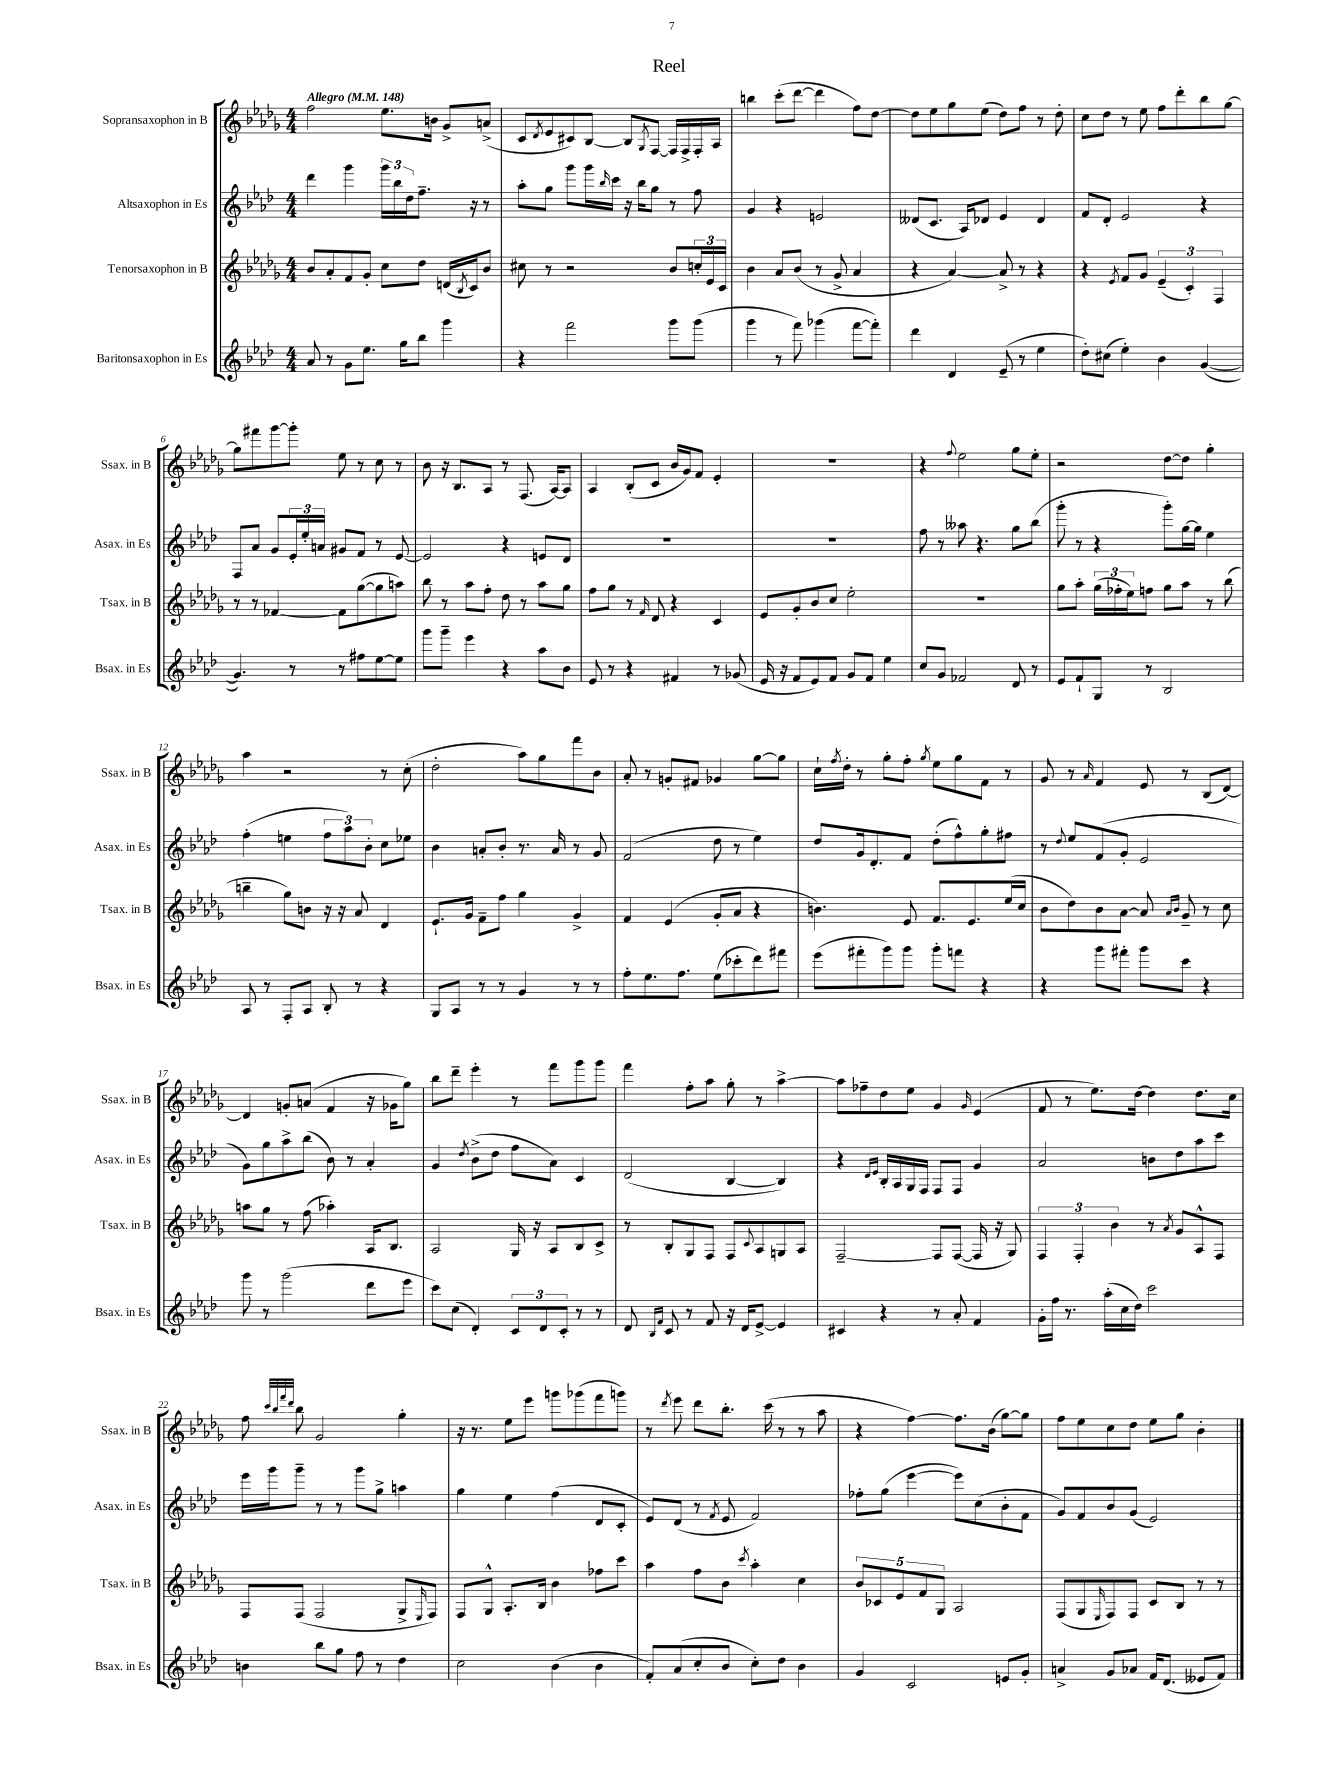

**kern	**kern	**kern	**kern
*part4	*part3	*part2	*part1
*staff4	*staff3	*staff2	*staff1
*I"Baritonsaxophon in Es	*I"Tenorsaxophon in B	*I"Altsaxophon in Es	*I"Sopransaxophon in B
*I'Bsax. in Es	*I'Tsax. in B	*I'Asax. in Es	*I'Ssax. in B
*clefG2	*clefG2	*clefG2	*clefG2
*k[b-e-a-d-]	*k[b-e-a-d-g-]	*k[b-e-a-d-]	*k[b-e-a-d-g-]
*M4/4	*M4/4	*M4/4	*M4/4
*MM148	*MM148	*MM148	*MM148
=1	=1	=1	=1
!	!	!	!LO:TX:a:B:t=Allegro
8a-/	8b-/L	4ddd-\	2ff\
8r	8a-'/	.	.
8g\L	8f/	4ggg\	.
8.ee-\J	8g-'/J	.	.
.	8cc\L	24ggg\LL	8.ee-\L
.	.	24bb-\	.
16gg\KL	.	.	.
.	.	24dd-\J	.
8bb-\J	8dd-\J	8.ff~\J	.
.	.	.	16bn\Jk
4ggg\	(16dn/LL	.	8g-^/L
.	8qB-/	.	.
.	16c/J)	16r	.
.	8b-/J	8r	(8an^/J
=2	=2	=2	=2
4r	8cc#X\	8aa-'\L	8c/L
.	.	.	8qd-/
.	8r	8gg\J	8e-/
2fff\	2r	8ggg\L	8c#X/)
.	.	16ggg\L	[8B-/J
.	.	16qqbb-/	.
.	.	16ccc\JJ	.
.	.	16r	8B-/L]
.	.	16bb-\KL	.
.	.	.	8qG-/
.	.	8gg\J	[8F/J
8ggg\L	8b-/L	8r	16F/LL]
.	.	.	16F^/
(8ggg\J	24ccn'/L	8ff\	16F'/
.	24e-/	.	.
.	.	.	16A-/JJ
.	24c/JJ	.	.
=3	=3	=3	=3
4ggg\	4b-\	4g/	4bbn\
8r	8a-/L	4r	(8ccc'\L
8fff\)	(8b-/J	.	[8ddd-\J
(4ggg-X\	8r	2en/	4ddd-\]
.	8g-^/	.	.
[8fff\L	4a-/	.	8ff\L)
8fff'\J])	.	.	[8dd-\J
=4	=4	=4	=4
4ddd-\	4r	(8d--X/L	8dd-\L]
.	.	8.c/J	8ee-\
4d-/	[4a-/)	.	8gg-\
.	.	16A-/KL)	.
.	.	8d-X/J	(8ee-\J
(8e-~/	8a-^/]	4e-/	8dd-\L)
8r	8r	.	8ff\J
4ee-\	4r	4d-/	8r
.	.	.	8dd-'\
=5	=5	=5	=5
8dd-'\L)	4r	8f/L	8cc\L
(8cc#X\J	.	8d-'/J	8dd-\J
.	8qe-/	.	.
4ee-'\)	8f/L	2e-/	8r
.	8g-/J	.	8ee-\
4b-\	(6e-~/	.	8ff\L
.	.	.	8ddd-'\
.	6c'/)	.	.
([4g/	.	4r	8bb-\
.	6F/	.	.
.	.	.	[8gg-\J
!!LO:LB:g=z
=6	=6	=6	=6
4.g/])	8r	8F/L	8gg-\L]
.	8r	8a-/J	8fff#X\
.	[4f-X/	8g/L	[8ggg-\
8r	.	24e-'/L	8ggg-'\J]
.	.	24ee-'/	.
.	.	24an/JJ	.
8r	8f-\L]	8g#X/L	8ee-\
8ff#X\L	([8gg-\	8f/J	8r
[8ee-\	8gg-\]	8r	8cc\
8ee-\J]	8aan\J)	[8e-/	8r
=7	=7	=7	=7
8ggg\L	8bb-\	2e-/]	8b-\
8ggg~\J	8r	.	16r
.	.	.	8.B-/L
4eee-\	8aa-\L	.	.
.	8ff'\J	.	8A-/J
4r	8dd-\	4r	8r
.	8r	.	(8.F/
8aa-\L	8aa-\L	8en/L	.
.	.	.	[16A-/KL)
8b-\J	8gg-\J	8d-/J	8A-/J]
=8	=8	=8	=8
8e-/	8ff\L	1r	4A-/
8r	8gg-\J	.	.
4r	8r	.	(8B-'/L
.	16qqf/	.	.
.	8d-/	.	8c/J
4f#X/	4r	.	16b-/LL
.	.	.	16g-/J)
.	.	.	8f/J
8r	4c/	.	4e-'/
(8g-X/	.	.	.
=9	=9	=9	=9
16e-/	8e-/L	1r	1r
16r	.	.	.
8f/L	8g-'/	.	.
8e-/)	8b-/	.	.
8f/J	8cc/J	.	.
8g/L	2ee-'\	.	.
8f/J	.	.	.
4ee-\	.	.	.
=10	=10	=10	=10
8cc/L	1r	8ff\	4r
8g/J	.	8r	.
.	.	.	8qqff/
2f-X/	.	8aa--X\	2ee-\
.	.	4.r	.
8d-/	.	8gg\L	8gg-\L
8r	.	(8bb-\J	8ee-'\J
=11	=11	=11	=11
8e-/L	8gg-\L	8ggg'\	2r
8f`/	8aa-'\J	8r	.
8G/J	(24gg-\LL	4r	.
.	24ff-X'\	.	.
.	24ee-\J)	.	.
8r	8ffn\J	.	.
2B-/	8gg-\L	8ggg'\L)	[8dd-\L
.	8aa-\J	[16gg\L	8dd-\J]
.	.	16gg\JJ]	.
.	8r	4ee-\	4gg-'\
.	(8bb-\	.	.
!!LO:LB:g=z
=12	=12	=12	=12
8A-/	4bbn~\	(4ff'\	4aa-\
8r	.	.	.
8F'/L	8gg-\L)	4een\	2r
8A-/J	8bn\J	.	.
8B-'/	16r	12ff\L	.
.	16r	.	.
.	.	12aa-\)	.
8r	8a-/	.	.
.	.	12b-'\J	.
4r	4d-/	8cc\L	8r
.	.	8ee-X\J	(8cc'\
=13	=13	=13	=13
8G/L	8.e-`/L	4b-\	2dd-'\
8A-/J	.	.	.
.	16g-/Jk	.	.
8r	8f~\L	8an'/L	.
8r	8ff\J	8b-'/J	.
4g/	4gg-\	8.r	8aa-\L)
.	.	.	8gg-\
.	.	16a/	.
8r	4g-^/	8r	8fff\
8r	.	8g/	8b-\J
=14	=14	=14	=14
8ff'\L	4f/	(2f/	8a-'/
8.ee-\	.	.	8r
.	(4e-/	.	8gn'/L
8.ff\J	.	.	.
.	.	.	8f#X/J
(8ee-\L	8g-'/L	8dd-\	4g-X/
8ccc-X'\	8a-/J	8r	.
8ddd-\)	4r	4ee-\)	[8gg-\L
8fff#X\J	.	.	8gg-\J]
=15	=15	=15	=15
(8eee-\L	4.bn\)	8dd-/L	16cc`\LL
.	.	.	8qff/
.	.	.	16dd-'\JJ
8fff#X'\	.	16g/k	8r
.	.	8.d-'/	.
8ggg\)	.	.	8gg-'\L
8ggg\J	8e-/	8f/J	8ff'\J
.	.	.	8qgg-/
8ggg'\L	8.f/L	(8dd-'\L	8ee-\L
8fffn\J	.	8ff^^\)	8gg-\
.	8.e-/	.	.
4r	.	8gg'\	8f\J
.	(16ee-/L	8ff#X\J	8r
.	16cc/JJ	.	.
=16	=16	=16	=16
4r	8b-\L	8r	8g-/
.	.	8qqdd-/	.
.	8dd-\)	8ee-/L	8r
.	.	.	16qqa-/
8ggg\L	8b-\	(8f/	4f/
8fff#X'\J	[8a-\J	8g'/J	.
8ggg\L	8a-/]	2e-/	8e-/
.	16qqa-/LL	.	.
.	16qqb-/JJ	.	.
8ccc\J	8g-~/	.	8r
4r	8r	.	(8B-/L
.	8cc\	.	[8d-/J)
!!LO:LB:g=z
=17	=17	=17	=17
8ggg\	8aan\L	8g\L)	4d-/]
8r	8gg-\J	8gg\	.
(2ggg\	8r	8aa-^\	8gn'/L
.	(8ff\	(8bb-\J	(8an/J
.	4aa-X'\)	8b-\)	4f/
.	.	8r	.
8ddd-\L	16A-/KL	4a-'/	16r
.	8.B-/J	.	16g-X\KL
8eee-\J	.	.	8gg-\J)
=18	=18	=18	=18
8ccc\L)	2A-/	4g/	8bb-\L
(8cc\J	.	.	8ddd-~\J
.	.	8qdd-/	.
4d-'/)	.	(8b-^\L	4eee-'\
.	.	8dd-\J	.
12c/L	16G-/	8ff\L	8r
.	16r	.	.
12d-/	.	.	.
.	8A-/L	8a-\J)	8fff\L
12c'/J	.	.	.
8r	8B-/	4c/	8ggg-\
8r	8c^/J	.	8ggg-\J
=19	=19	=19	=19
8d-/	8r	(2d-/	4fff\
16qqB-/LL	.	.	.
16qqf/JJ	.	.	.
8c/	8B-'/L	.	.
8r	8G-/	.	8ff'\L
8f/	8F/J	.	8aa-\J
16r	8F/L	[4B-/	8gg-'\
16d-/KL	.	.	.
.	8qqc/	.	.
[8e-^/J	8A-/	.	8r
4e-/]	8Gn/	4B-/])	[4aa-^\
.	8A-/J	.	.
=20	=20	=20	=20
4c#X/	[2F~/	4r	8aa-\L]
.	.	.	8ff-X~\
.	.	16qqd-/LL	.
.	.	16qqe-/JJ	.
4r	.	16B-'/LL	8dd-\
.	.	16A-/	.
.	.	16G/	8ee-\J
.	.	16F/JJ	.
8r	8F/L]	8F/L	4g-/
8a-'/	([8F/J	8F/J	.
.	.	.	16qqg-/
4f/	16F/]	4g/	(4e-/
.	16r	.	.
.	8G-/)	.	.
=21	=21	=21	=21
16g'\LL	6F/	2a-/	8f/
16ff\JJ	.	.	.
8.r	.	.	8r
.	6F'/	.	.
.	.	.	8.ee-\L)
(16aa-'\LL	.	.	.
.	6b-\	.	.
16cc\	.	.	.
16dd-\JJ)	.	.	[16dd-\Jk
2ccc\	8r	8bn\L	4dd-\]
.	8qa-/	.	.
.	8g-/L	8dd-\	.
.	8A-^^/	8aa-\	8.dd-\L
.	8F/J	8ccc\J	.
.	.	.	16cc\Jk
!!LO:LB:g=z
=22	=22	=22	=22
4bn\	8F/L	16eee-\LL	8ff\
.	.	16ggg\J	.
.	.	.	32qqccc/LLL
.	.	.	32qqbb-/
.	.	.	32qqfff/
.	.	.	32qqddd-/JJJ
.	(8F/J	8ggg~\J	8bb-\
8bb-\L	2F/	8r	2g-/
8gg\J	.	8r	.
8ff\	.	8ggg\L	.
8r	.	8gg^\J	.
4dd-\	8G-^/L	4aan\	4gg-'\
.	16qqE-/	.	.
.	8F/J)	.	.
=23	=23	=23	=23
2cc\	8F/L	4gg\	16r
.	.	.	8.r
.	8G-^^/J	.	.
.	8.A-'/L	4ee-\	8ee-\L
.	.	.	8eee-\J
.	16B-/Jk	.	.
(4b-\	4b-\	(4ff\	8gggn\L
.	.	.	(8ggg-X\
4b-\	8ff-X\L	8d-/L	8fff\
.	8ccc\J	8c'/J	8gggn\J)
=24	=24	=24	=24
8f'/L)	4aa-\	8e-/L)	8r
.	.	.	8qddd-/
(8a-/	.	(8d-/J	8eee-\
8cc'/	8ff\L	8r	8ddd-\L
.	.	8qf/	.
8b-/J	8b-\J	8e-/	8.bb-'\J
.	8qccc/	.	.
8cc'\L)	4aa-'\	2f/)	.
.	.	.	(16ccc\
8dd-\J	.	.	8r
4b-\	4cc\	.	8r
.	.	.	8aa-\
=25	=25	=25	=25
4g/	10b-/L	8ff-X'\L	4r
.	10c-X/	.	.
.	.	(8gg\J	.
.	10e-/	.	.
2c/	.	[4eee-\	[4ff\)
.	10f/	.	.
.	10G-/J	.	.
.	2A-/	8eee-\L])	8.ff\L]
.	.	(8cc\	.
.	.	.	(16b-\Jk
8en/L	.	8b-'\	[8gg-\L)
8g'/J	.	8f\J	8gg-\J]
=26	=26	=26	=26
4an^/	(8F/L	8g/L)	8ff\L
.	8G-/	8f/	8ee-\
.	16qqE-/	.	.
8g/L	8F/)	8b-/	8cc\
8a-X/J	8F/J	(8g/J	8dd-\J
16f/KL	8c/L	2e-/)	8ee-\L
(8.d-/J	.	.	.
.	8B-/J	.	8gg-\J
8e--X/L	8r	.	4b-'\
8f/J)	8r	.	.
==	==	==	==
*-	*-	*-	*-
